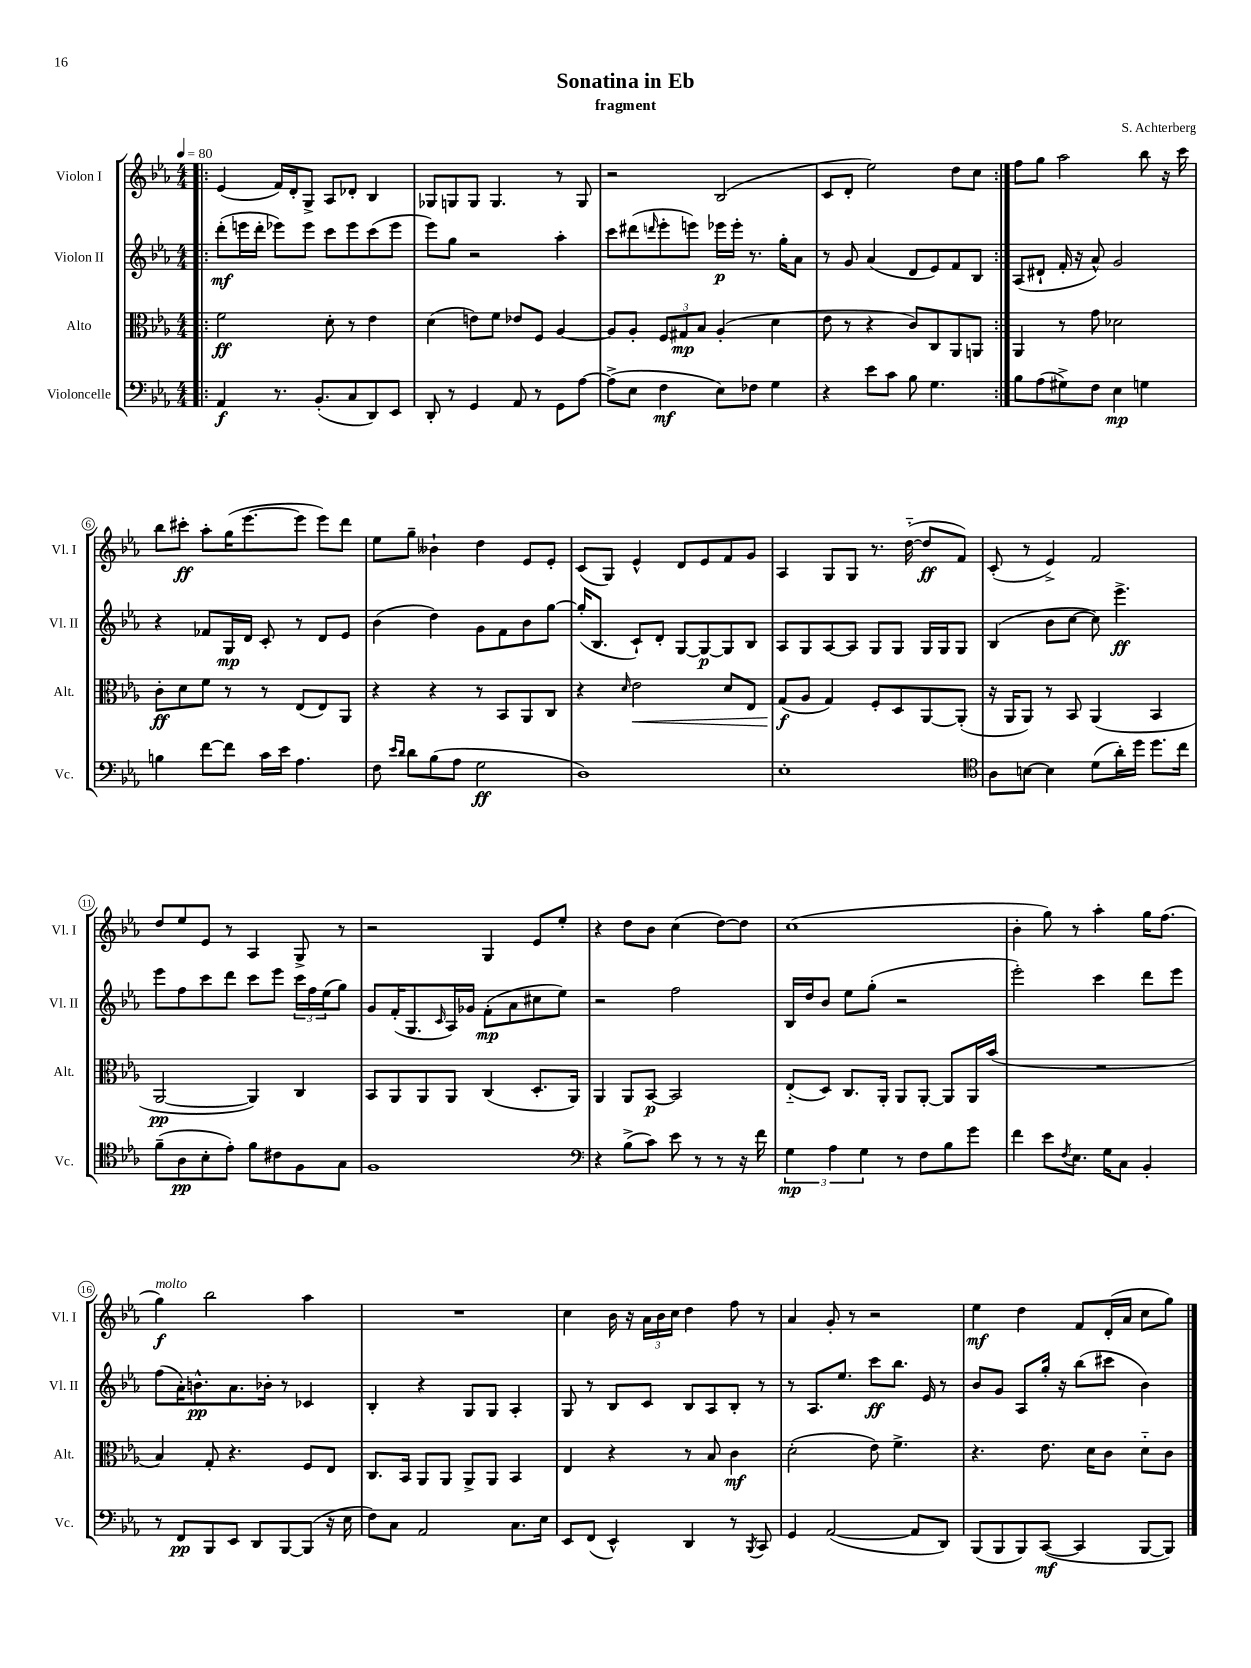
\header { title = "Sonatina in Eb" composer = "S. Achterberg" subtitle = "fragment" }
<<
\new StaffGroup <<
\new Staff = "s0" \with { instrumentName = "Violon I" shortInstrumentName = "Vl. I" } {
    \clef treble \key ees \major \numericTimeSignature \time 4/4 \tempo 4 = 80
    \repeat volta 2 { \bar ".|:" ees'4( f'16) d'16-. g8-> aes8 des'8-. bes4 |
    ges8 g8 g8 g4. r8 g8 |
    r2 bes2( |
    c'8 d'8-. ees''2) d''8 c''8 | }
    f''8 g''8 aes''2 bes''8 r16 c'''16 |
    bes''8 cis'''8-.\ff aes''8-. g''16( ees'''8.~ ees'''8 ees'''8) d'''8 |
    ees''8 g''8-- beses'4-! d''4 ees'8 ees'8-. |
    c'8( g8) ees'4-^ d'8 ees'8 f'8 g'8 |
    aes4 g8 g8 r8. d''16~-_( d''8\ff f'8) |
    c'8-.( r8 ees'4->) f'2 |
    d''8 ees''8 ees'8 r8 aes4 g8-> r8 |
    r2 g4 ees'8 ees''8-. |
    r4 d''8 bes'8 c''4( d''8~) d''8 |
    c''1( |
    bes'4-. g''8) r8 aes''4-. g''16 f''8.( |
    g''4\f^\markup { \italic "molto" }) bes''2 aes''4 |
    R1 |
    c''4 bes'16 r16 \tuplet 3/2 { aes'16 bes'16 c''16 } d''4 f''8 r8 |
    aes'4 g'8-. r8 r2 |
    ees''4\mf d''4 f'8 d'16-.( aes'16 c''8 g''8) \bar "|." |
}
\new Staff = "s1" \with { instrumentName = "Violon II" shortInstrumentName = "Vl. II" } {
    \clef treble \key ees \major \numericTimeSignature \time 4/4
    \repeat volta 2 { \bar ".|:" d'''8-.\mf( e'''16 d'''16-. ees'''8) ees'''8 c'''8 ees'''8 c'''8( ees'''8 |
    ees'''8) g''8 r2 aes''4-. |
    c'''8 dis'''8( \grace { d'''16 } ees'''8-. e'''8) ees'''16\p ees'''16-. r8. g''16-. aes'8 |
    r8 g'8 aes'4( d'8 ees'8) f'8 bes8 | }
    aes8( dis'8-! f'16-. r16 aes'8-^) g'2 |
    r4 fes'8 g16\mp d'16 c'8-. r8 d'8 ees'8 |
    bes'4( d''4) g'8 f'8 bes'8 g''8~ |
    g''16-.( bes8. c'8-!) d'8-. g8~ g8~\p g8 bes8 |
    aes8 g8 aes8~ aes8 g8 g8 g16 g16 g8 |
    bes4( bes'8 c''8~ c''8) ees'''4.->\ff |
    ees'''8 f''8 c'''8 d'''8 c'''8 ees'''8 \tuplet 3/2 { c'''16 f''16 ees''16( } g''8) |
    g'8 f'16-.( g8. \grace { c'16 } aes16) ges'16 f'8-.\mp( aes'8 cis''8 ees''8) |
    r2 f''2 |
    bes16 d''16 bes'8 ees''8 g''8-.( r2 |
    ees'''2-.) c'''4 d'''8 ees'''8 |
    f''8( aes'16-.) b'8.-^\pp aes'8. bes'16-. r8 ces'4 |
    bes4-. r4 g8 g8 aes4-. |
    g8 r8 bes8 c'8 bes8 aes8 bes8-. r8 |
    r8 aes8. ees''8. c'''8\ff bes''8. ees'16 r8 |
    bes'8 g'8 aes8 g''16-. r16 bes''8( cis'''8 bes'4) \bar "|." |
}
\new Staff = "s2" \with { instrumentName = "Alto" shortInstrumentName = "Alt." } {
    \clef alto \key ees \major \numericTimeSignature \time 4/4
    \repeat volta 2 { \bar ".|:" f'2\ff d'8-. r8 ees'4 |
    d'4( e'8) f'8 ees'8 f8 aes4~ |
    aes8 aes8-. \tuplet 3/2 { f8 gis8\mp bes8 } aes4-.( d'4 |
    ees'8 r8 r4 c'8) c8 aes,8 a,8 | }
    aes,4 r8 g'8 des'2 |
    c'8-.\ff d'8 f'8 r8 r8 ees8( ees8) aes,8 |
    r4 r4 r8 bes,8 aes,8 c8 |
    r4 \grace { d'16 } ees'2\< d'8 ees8 |
    g8\f\!( aes8 g4) f8-. d8 aes,8~ aes,8-.( |
    r16 aes,16 aes,8) r8 bes,8 aes,4( bes,4 |
    aes,2~\pp aes,4) c4 |
    bes,8 aes,8 aes,8 aes,8 c4( d8.-. aes,16) |
    aes,4 aes,8 bes,8~\p bes,2 |
    ees8-_( d8) c8. aes,16-. aes,8 aes,8~-. aes,8 aes,16 bes'16( |
    R1 |
    bes4) g8-. r4. f8 ees8 |
    c8. bes,16 aes,8 aes,8 aes,8-> aes,8 bes,4 |
    ees4 r4 r8 bes8 c'4\mf |
    d'2-.( ees'8) f'4.-> |
    r4. ees'8. d'16 c'8 d'8-_ c'8 \bar "|." |
}
\new Staff = "s3" \with { instrumentName = "Violoncelle" shortInstrumentName = "Vc." } {
    \clef bass \key ees \major \numericTimeSignature \time 4/4
    \repeat volta 2 { \bar ".|:" aes,4\f r8. bes,8.-.( c8 d,8) ees,8 |
    d,8-. r8 g,4 aes,8 r8 g,8 aes8~ |
    aes8->( ees8 f4\mf ees8) fes8 g4 |
    r4 ees'8 c'8 bes8 g4. | }
    bes8 aes8( gis8->) f8 ees4\mp g4 |
    b4 f'8~ f'8 c'16 ees'16 aes4. |
    f8 \grace { ees'16 d'16 } d'8 bes8( aes8 g2\ff |
    d1) |
    ees1-. |
    \clef tenor aes8 b8~ b4 d'8( aes'16-.) d''16 d''8. c''16 |
    f'8--( aes8\pp bes8-. ees'8-.) f'8 cis'8 f8 g8 |
    f1 |
    \clef bass r4 bes8->( c'8) ees'8 r8 r8 r16 f'16 |
    \tuplet 3/2 { g4\mp aes4 g4 } r8 f8 bes8 g'8 |
    f'4 ees'8 \acciaccatura { f8 } ees8. g16 c8 bes,4-. |
    r8 f,8\pp bes,,8 ees,8 d,8 bes,,8~ bes,,8( r16 ees16 |
    f8) c8 aes,2 c8. ees16 |
    ees,8 f,8( ees,4-^) d,4 r8 \acciaccatura { bes,,8 } c,8 |
    g,4 aes,2~( aes,8 d,8) |
    bes,,8( bes,,8 bes,,8) c,8~\mf( c,4 bes,,8~ bes,,8) \bar "|." |
}
>>
>>
\layout { \context { \Score \override BarNumber.stencil = #(make-stencil-circler 0.1 0.3 ly:text-interface::print) } }
